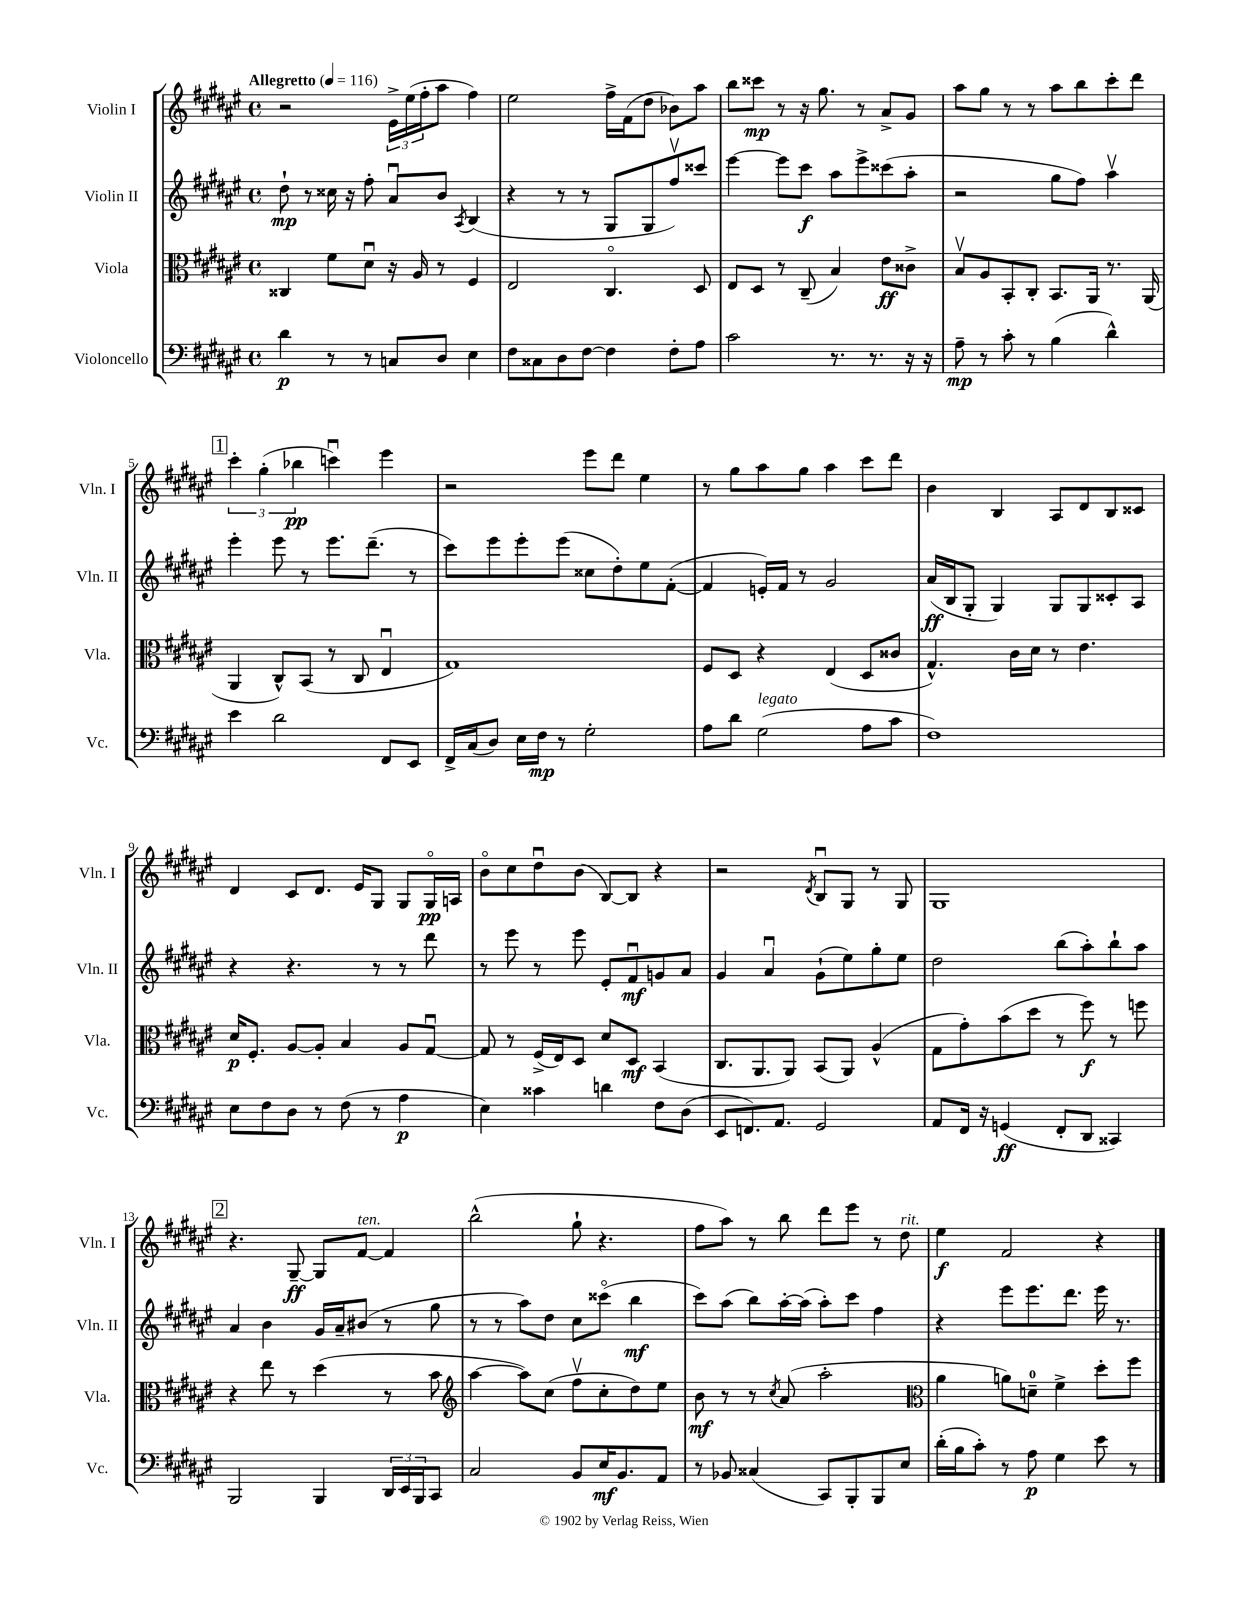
<<
\new StaffGroup <<
\new Staff = "s0" \with { instrumentName = "Violin I" shortInstrumentName = "Vln. I" } {
    \clef treble \key fis \major \defaultTimeSignature \time 4/4 \tempo "Allegretto" 4 = 116
    r2 \tuplet 3/2 { eis'16-> eis''16( fis''16-. } ais''8 fis''4) |
    eis''2 fis''16-> fis'16( dis''8 bes'8) ais''8 |
    b''8 cisis'''8\mp r8 r16 gis''8. r8 ais'8-> gis'8 |
    ais''8 gis''8 r8 r8 ais''8 b''8 cis'''8-. dis'''8 |
    \mark \markup { \box "1" } \tuplet 3/2 { cis'''4-. gis''4-.( bes''4\pp } c'''4\downbow) eis'''4 |
    r2 eis'''8 dis'''8 eis''4 |
    r8 gis''8 ais''8 gis''8 ais''4 cis'''8 dis'''8 |
    b'4 b4 ais8 dis'8 b8 cisis'8 |
    dis'4 cis'8 dis'8. eis'16 gis8 gis8 gis16\flageolet\pp a16 |
    b'8\flageolet cis''8 dis''8\downbow b'8( b8~) b8 r4 |
    r2 \acciaccatura { dis'8 } b8\downbow gis8 r8 gis8 |
    gis1 |
    \mark \markup { \box "2" } r4. gis8~--\ff gis8 fis'8~^\markup { \italic "ten." } fis'4 |
    b''2-^( gis''8-! r4. |
    fis''8 ais''8) r8 b''8 dis'''8 eis'''8 r8 dis''8^\markup { \italic "rit." } |
    eis''4\f fis'2 r4 \bar "|." |
}
\new Staff = "s1" \with { instrumentName = "Violin II" shortInstrumentName = "Vln. II" } {
    \clef treble \key fis \major \defaultTimeSignature \time 4/4
    dis''8-!\mp r8 cisis''16 r16 fis''8-. ais'8\downbow b'8 \acciaccatura { ais8 } b4( |
    r4 r8 r8 gis8 gis8 fis''8\upbow) cisis'''8 |
    eis'''4~ eis'''8 cis'''8\f ais''8 eis'''8-> cisis'''8( ais''8-. |
    r2 gis''8 fis''8) ais''4\upbow |
    \mark \markup { \box "1" } eis'''4-. eis'''8 r8 eis'''8. dis'''8.--( r8 |
    cis'''8) eis'''8 eis'''8-. eis'''8( cisis''8 dis''8-.) eis''8 fis'8~-.( |
    fis'4 e'16-.) fis'16 r8 gis'2 |
    ais'16\ff( b16 gis8-. gis4) gis8 gis8 cisis'8-. ais8 |
    r4 r4. r8 r8 dis'''8 |
    r8 eis'''8 r8 eis'''8 eis'8-. fis'8\downbow\mf g'8 ais'8 |
    gis'4 ais'4\downbow gis'8-!( eis''8) gis''8-. eis''8 |
    dis''2 b''8( ais''8-.) b''8-! ais''8 |
    \mark \markup { \box "2" } ais'4 b'4 gis'16 ais'16-- bis'8( r8 gis''8 |
    r8 r8 ais''8) dis''8 cis''8 cisis'''8\flageolet( b''4\mf |
    cis'''8) ais''8( b''8) ais''16~-. ais''16( ais''8-.) cis'''8 fis''4 |
    r4 eis'''8 eis'''8. dis'''8. eis'''16 r8. \bar "|." |
}
\new Staff = "s2" \with { instrumentName = "Viola" shortInstrumentName = "Vla." } {
    \clef alto \key fis \major \defaultTimeSignature \time 4/4
    cisis4 fis'8 dis'8\downbow r16 ais16 r8 fis4 |
    eis2 cis4.\flageolet dis8 |
    eis8 dis8 r8 cis8--( b4) eis'8\ff cisis'8-> |
    b8\upbow ais8 b,8-. cis8-. b,8. ais,16 r8. ais,16( |
    \mark \markup { \box "1" } ais,4 cis8-^) b,8( r8 cis8 eis4\downbow |
    gis1) |
    fis8 dis8 r4 eis4( dis8 cisis'8 |
    gis4.-^) cis'16 dis'16 r8 eis'4. |
    dis'16\p fis8.-. ais8~ ais8-. b4 ais8 gis8~\downbow |
    gis8 r8 fis16->( eis16) dis8 dis'8 dis8\mf b,4( |
    cis8. ais,8. ais,8) b,8( ais,8) ais4-^( |
    gis8 gis'8-.) b'8( dis''8 r8 fis''8\f) r8 f''8 |
    \mark \markup { \box "2" } r4 eis''8 r8 dis''4( r8 b'8 |
    \clef treble ais''4~ ais''8) cis''8( fis''8\upbow cis''8-. dis''8) eis''8 |
    b'8\mf r8 r8 \acciaccatura { cis''8 } ais'8( ais''2-. |
    \clef alto ais'4 a'8) d'8-0-- fis'4-> dis''8-. fis''8 \bar "|." |
}
\new Staff = "s3" \with { instrumentName = "Violoncello" shortInstrumentName = "Vc." } {
    \clef bass \key fis \major \defaultTimeSignature \time 4/4
    dis'4\p r8 r8 c8 dis8 eis4 |
    fis8 cisis8 dis8 fis8~ fis4 fis8-. ais8 |
    cis'2 r8. r8. r16 r16 |
    ais8--\mp r8 cis'8-. r8 b4( dis'4-^) |
    \mark \markup { \box "1" } eis'4 dis'2 fis,8 eis,8 |
    fis,16-> cis16( dis8) eis16 fis16\mp r8 gis2-. |
    ais8 dis'8 gis2^\markup { \italic "legato" }( ais8 cis'8 |
    fis1) |
    eis8 fis8 dis8 r8 fis8( r8 ais4\p |
    eis4) cisis'4 d'4 fis8 dis8( |
    eis,8 f,8.) ais,8. gis,2 |
    ais,8 fis,16 r16 g,4\ff( fis,8-. dis,8 cisis,4) |
    \mark \markup { \box "2" } b,,2 b,,4 \tuplet 3/2 { dis,16 eis,16 b,,16 } cis,8 |
    cis2 b,8 eis16\mf b,8. ais,8 |
    r8 bes,8 cisis4( cis,8) b,,8-. b,,8 eis8 |
    dis'16-.( b16 cis'8-.) r8 ais8\p gis4 eis'8 r8 \bar "|." |
}
>>
>>
